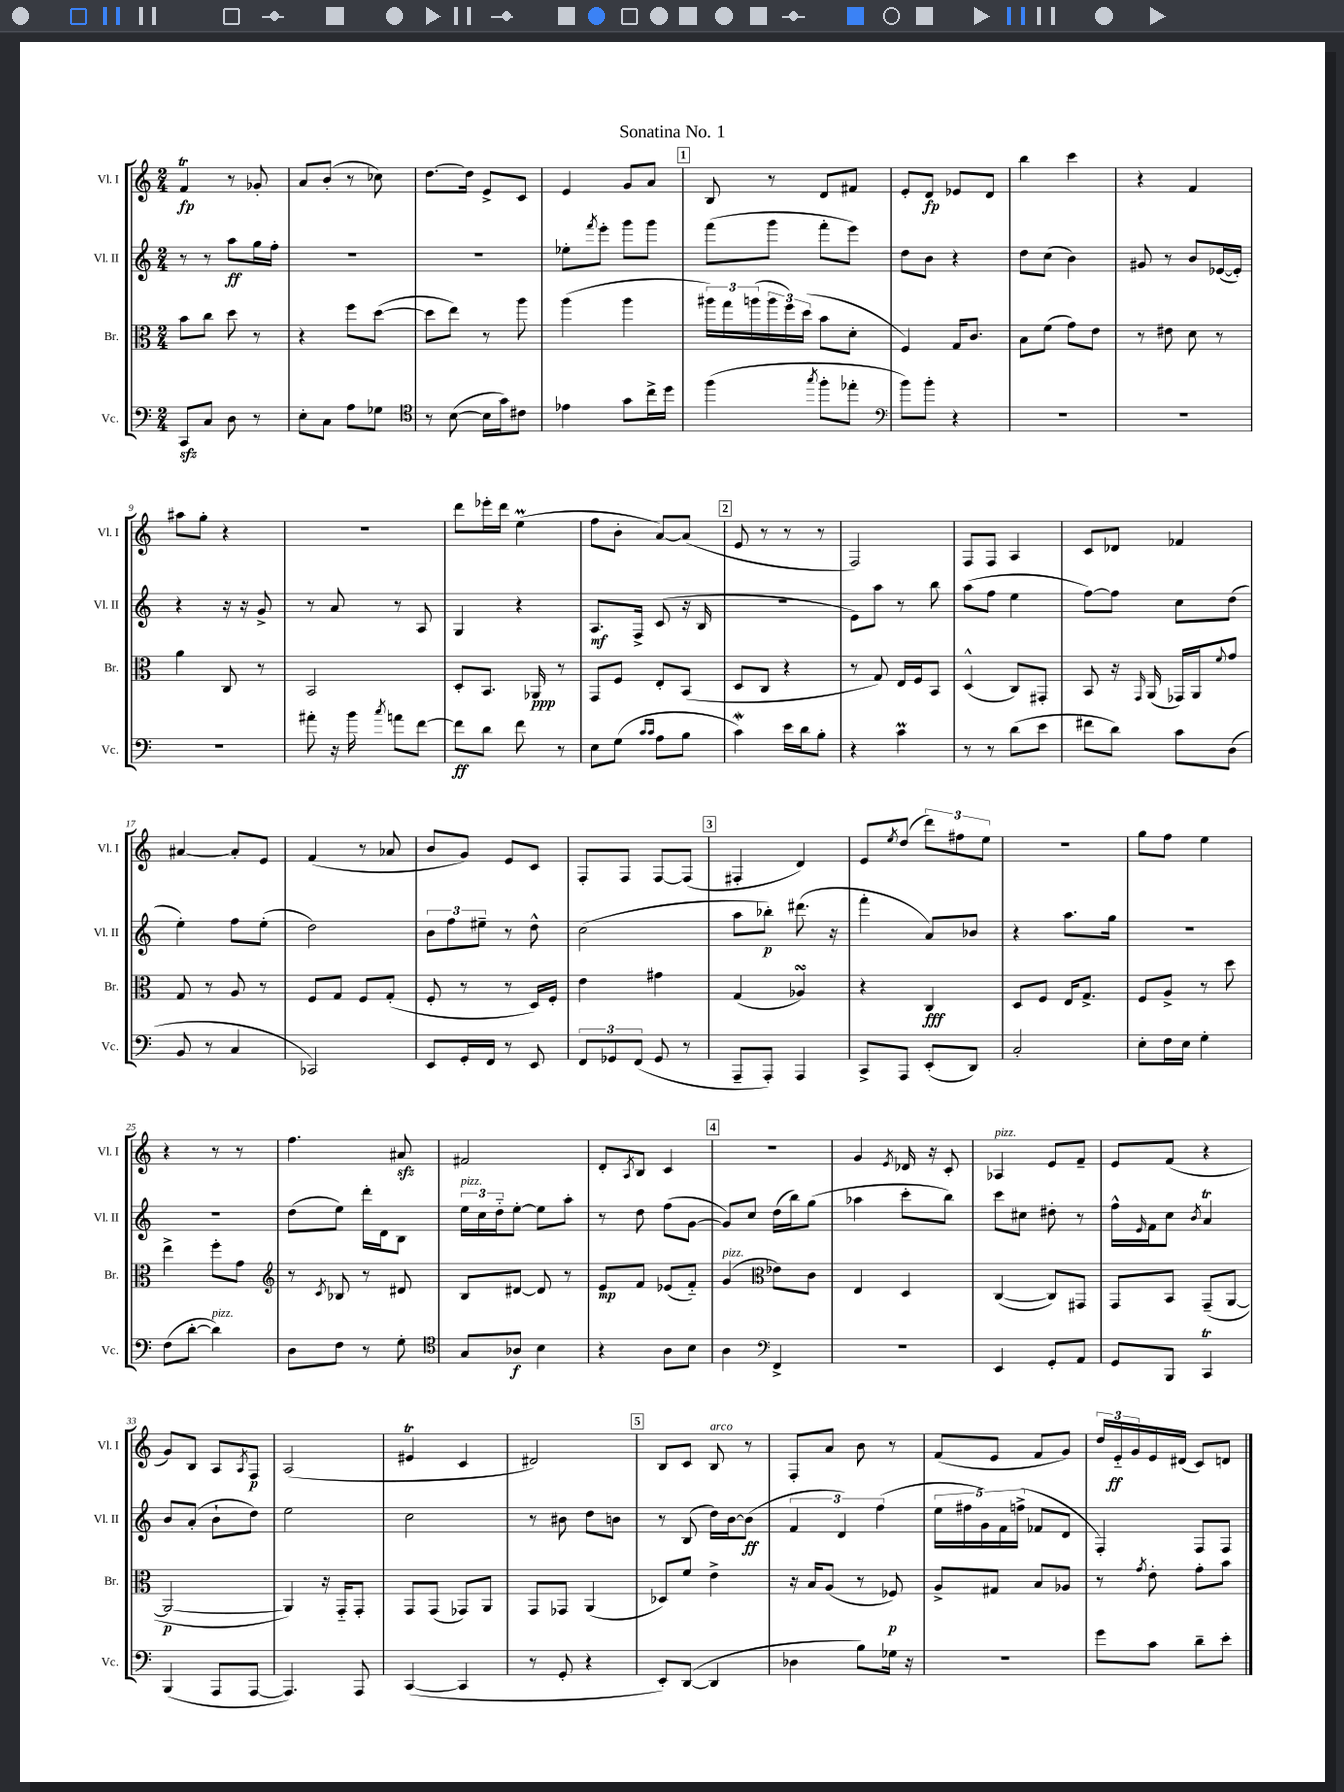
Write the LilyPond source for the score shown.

\header { title = "Sonatina No. 1" }
<<
\new StaffGroup <<
\new Staff = "s0" \with { instrumentName = "Vl. I" shortInstrumentName = "Vl. I" } {
    \clef treble \key c \major \numericTimeSignature \time 2/4
    f'4\trill\fp r8 ges'8-. |
    a'8 b'8-.( r8 ces''8) |
    d''8.~ d''16 e'8-> c'8 |
    e'4 g'8 a'8 |
    \mark \markup { \box "1" } b8 r8 d'8 fis'8 |
    e'8-. d'8\fp ees'8 d'8 |
    b''4 c'''4 |
    r4 f'4 |
    ais''8 g''8-. r4 |
    r2 |
    d'''8 ees'''16-. d'''16 e''4\prall( |
    f''8 b'8-. a'8~) a'8( |
    \mark \markup { \box "2" } e'8 r8 r8 r8 |
    f2) |
    f8 f8 a4 |
    c'8 des'8 fes'4 |
    ais'4~ ais'8-. e'8 |
    f'4( r8 aes'8 |
    b'8 g'8) e'8 c'8 |
    f8-. f8 f8~ f8( |
    \mark \markup { \box "3" } fis4-. d'4) |
    e'8 \acciaccatura { e''8 } d''8( \tuplet 3/2 { d'''8) fis''8 e''8 } |
    r2 |
    g''8 f''8 e''4 |
    r4 r8 r8 |
    f''4. ais'8\sfz |
    fis'2 |
    d'8-. \acciaccatura { a8 } b8 c'4 |
    \mark \markup { \box "4" } R2 |
    g'4 \acciaccatura { e'8 } des'16 r16 c'8-. |
    aes4^\markup { \italic "pizz." } e'8 f'8-- |
    e'8 f'8( r4 |
    g'8) b8 a8 \acciaccatura { a8 } f8\p |
    a2( |
    eis'4\trill c'4 |
    dis'2) |
    \mark \markup { \box "5" } b8 c'8 b8^\markup { \italic "arco" } r8 |
    f8-. a'8 b'8 r8 |
    f'8( e'8 f'8 g'8) |
    \tuplet 3/2 { d''16 e'16-_\ff g'16 } e'16 dis'16( c'8) d'8 \bar "|." |
}
\new Staff = "s1" \with { instrumentName = "Vl. II" shortInstrumentName = "Vl. II" } {
    \clef treble \key c \major \numericTimeSignature \time 2/4
    r8 r8 a''8\ff g''16 f''16-. |
    R2 |
    R2 |
    ees''8-. \acciaccatura { f'''8 } e'''8-. g'''8 g'''8 |
    \mark \markup { \box "1" } f'''8( g'''8 f'''8-. e'''8) |
    d''8 b'8 r4 |
    d''8 c''8( b'4) |
    gis'8 r8 b'8 ees'16~( ees'16-.) |
    r4 r16 r16 g'8-> |
    r8 a'8 r8 a8 |
    g4 r4 |
    a8.\mf f16-> c'8( r16 b16 |
    \mark \markup { \box "2" } r2 |
    e'8) a''8 r8 b''8 |
    a''8( f''8 e''4 |
    f''8~) f''8 c''8 d''8( |
    e''4-.) f''8 e''8-.( |
    d''2) |
    \tuplet 3/2 { b'8 f''8 eis''8-- } r8 d''8-^ |
    c''2( |
    \mark \markup { \box "3" } a''8 bes''8-.\p) dis'''8.( r16 |
    f'''4-. a'8) bes'8 |
    r4 a''8. g''16 |
    R2 |
    R2 |
    d''8( e''8) d'''16-. d'16 b8 |
    \tuplet 3/2 { e''16^\markup { \italic "pizz." } c''16 d''16-_ } e''8~-. e''8 a''8-. |
    r8 d''8 f''8( g'8~ |
    \mark \markup { \box "4" } g'8) c''8 d''16( b''16) g''8( |
    aes''4 c'''8-. b''8) |
    c'''8 cis''8 dis''8-. r8 |
    f''16-^ \grace { e'16 } f'16 c''8 \acciaccatura { b'8 } a'4\trill |
    b'8 a'8-.( b'8-! d''8) |
    e''2 |
    c''2 |
    r8 bis'8 d''8 b'8 |
    \mark \markup { \box "5" } r8 b8( d''16) b'16~ b'8\ff( |
    \tuplet 3/2 { f'4 d'4) f''4( } |
    \tuplet 5/4 { e''16 fis''16 g'16) f'16 f''16->( } fes'8 d'8 |
    f4-.) f8 f8 \bar "|." |
}
\new Staff = "s2" \with { instrumentName = "Br." shortInstrumentName = "Br." } {
    \clef alto \key c \major \numericTimeSignature \time 2/4
    b'8 c''8 d''8 r8 |
    r4 f''8 d''8~( |
    d''8 e''8) r8 a''8 |
    a''4( a''4 |
    \mark \markup { \box "1" } \tuplet 3/2 { ais''16) g''16 a''16( } \tuplet 3/2 { a''16 f''16) d''16( } b'8 d'8-. |
    f4) g16 c'8. |
    b8 f'8( g'8) e'8 |
    r8 eis'8 d'8 r8 |
    a'4 c8 r8 |
    b,2 |
    d8-. b,8. aes,16\ppp r8 |
    g,8 f8 e8-. b,8( |
    \mark \markup { \box "2" } d8 c8 r4 |
    r8 g8) e16 f16 b,8 |
    d4-^( c8) gis,8-. |
    b,8 r16 \grace { g,16 } a,16( ges,16) a,16 \appoggiatura { f'8 } g'8 |
    g8 r8 a8 r8 |
    f8 g8 f8 g8-.( |
    f8-. r8 r8 d16) f16-. |
    e'4 gis'4 |
    \mark \markup { \box "3" } g4( aes4\turn) |
    r4 c4\fff |
    d8 f8 e16 g8.-> |
    f8 a8-> r8 d''8 |
    e''4-> f''8-. g'8 |
    \clef treble r8 \acciaccatura { c'8 } bes8 r8 dis'8 |
    b8 dis'8~ dis'8 r8 |
    e'8\mp f'8 ees'8( f'8-_) |
    \mark \markup { \box "4" } g'4^\markup { \italic "pizz." }( \clef alto ees'8) c'8 |
    e4 d4 |
    c4~( c8) gis,8 |
    g,8 b,8 g,8--( a,8~ |
    a,2~\p |
    a,4) r16 g,16-_ g,8-. |
    g,8 g,8( ges,8) a,8 |
    g,8 ges,8 a,4( |
    \mark \markup { \box "5" } des8) f'8 e'4-> |
    r16 b16 a8( r8 fes8\p) |
    a8-> gis8 b8 aes8 |
    r8 \acciaccatura { g'8 } e'8-. g'8-. b'8 \bar "|." |
}
\new Staff = "s3" \with { instrumentName = "Vc." shortInstrumentName = "Vc." } {
    \clef bass \key c \major \numericTimeSignature \time 2/4
    c,8\sfz c8 d8 r8 |
    e8-. c8 a8 ges8 |
    \clef tenor r8 b8~( b16 g'16) cis'8 |
    ees'4 g'8 c''16-> d''16 |
    \mark \markup { \box "1" } f''4( \acciaccatura { g''8 } f''8-. ees''8-. |
    \clef bass b'8) b'8-. r4 |
    R2 |
    R2 |
    R2 |
    ais'8-. r16 b'16 \acciaccatura { c''8 } a'8 f'8~ |
    f'8\ff d'8 f'8 r8 |
    e8 g8( \grace { c'16 c'16 } a8 b8 |
    \mark \markup { \box "2" } c'4\mordent) e'16 d'16 b8-. |
    r4 c'4\prall |
    r8 r8 d'8( e'8 |
    fis'8 d'8) c'8 d8( |
    b,8 r8 c4 |
    ces,2) |
    e,8 g,16-. f,16 r8 e,8 |
    \tuplet 3/2 { f,8 ges,8 f,8( } ges,8 r8 |
    \mark \markup { \box "3" } a,,8-- a,,8-.) a,,4 |
    c,8-> a,,8 e,8-.( d,8) |
    c2-. |
    e8-. f16 e16 g4-. |
    f8( d'8~-. d'4^\markup { \italic "pizz." }) |
    d8 f8 r8 g8-. |
    \clef tenor g8 aes8\f b4 |
    r4 a8 b8 |
    \mark \markup { \box "4" } a4 \clef bass f,4-> |
    R2 |
    e,4 g,8-. a,8 |
    g,8 b,,8 c,4\trill |
    b,,4( a,,8 a,,8~ |
    a,,4.) a,,8 |
    c,4~( c,4 |
    r8 g,8-. r4 |
    \mark \markup { \box "5" } e,8-.) d,8~( d,4 |
    des4 b8) ges16 r16 |
    R2 |
    g'8 c'8 d'8-- e'8-. \bar "|." |
}
>>
>>
